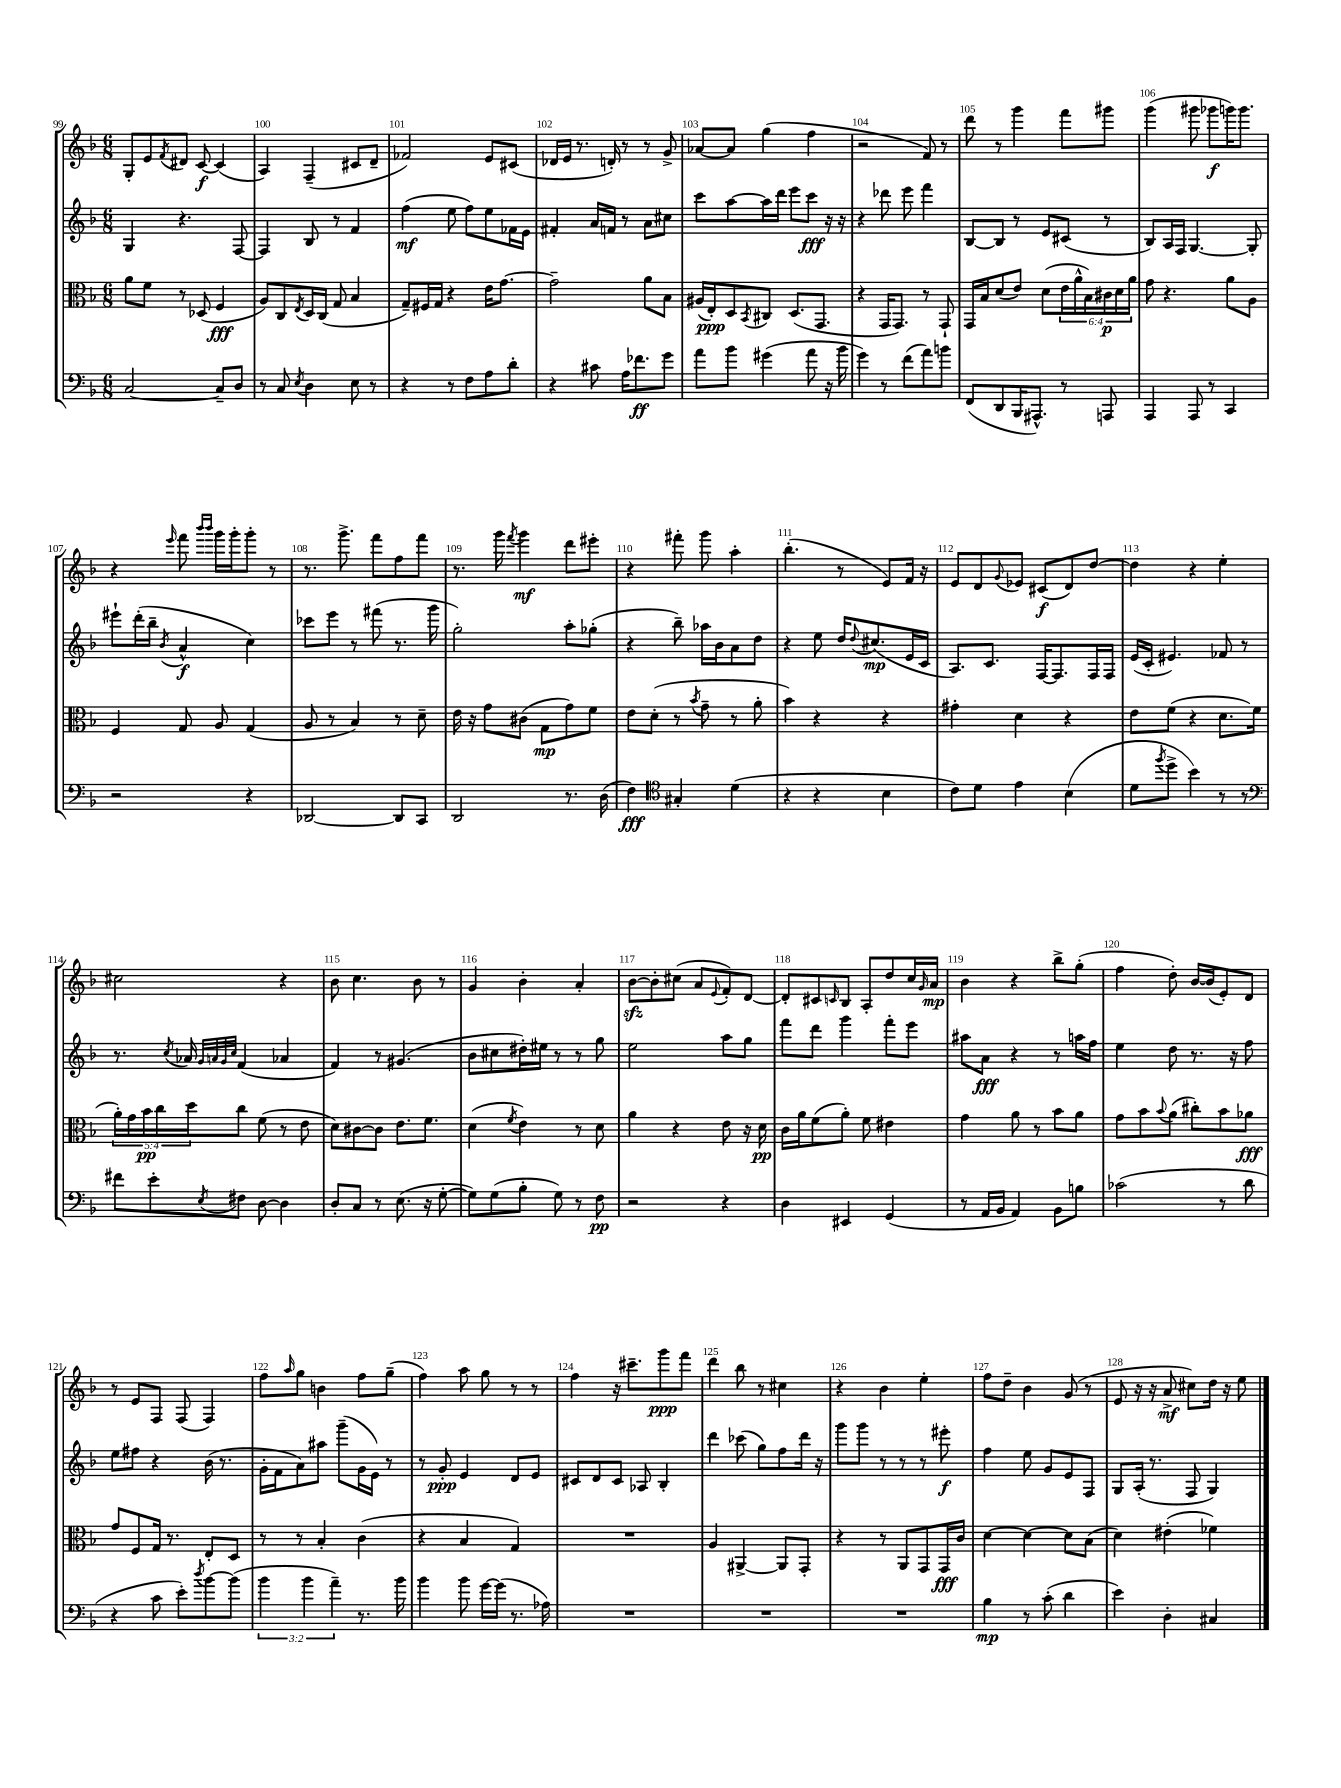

**kern	**kern	**kern	**kern
*staff4	*staff3	*staff2	*staff1
*clefF4	*clefC3	*clefG2	*clefG2
*k[b-]	*k[b-]	*k[b-]	*k[b-]
*M6/8	*M6/8	*M6/8	*M6/8
[2C	8a	4G	8G'
.	8f	.	8e
.	.	.	8qf
.	8r	4.r	8d#
.	(8D-	.	[8c
8C~]	4F	.	(4c]
8D	.	[8F	.
=	=	=	=
8r	8A)	4F]	4A)
8C	8C	.	.
8qE	8qE	.	.
4D	16D	8B-	(4F~
.	(16C	.	.
.	8G	8r	.
8E	4B-	4f	8c#
8r	.	.	8d~
=	=	=	=
4r	8G~)	(4ff	2f-)
.	16F#	.	.
.	16G	.	.
8r	4r	8ee	.
8F	.	8ff)	.
8A	16e	8ee	8e
.	[8.g	.	.
8d'	.	16f-	(8c#
.	.	16e	.
=	=	=	=
4r	2g~]	4f#'	16d-
.	.	.	16e
.	.	.	8.r
8c#	.	16a	.
.	.	16f	16d')
16A	.	8r	8r
8.f-	.	.	.
.	8a	8a	8r
8g	8B-	8cc#	8g^
=	=	=	=
8a	(16A#	8ccc	[8a-
.	16E')	.	.
8b-	8D	[8aa	8a-]
.	8qBB-	.	.
(4g#	8C#	16aa]	(4gg
.	.	16ddd	.
.	(8.D	8eee	.
8a	.	8ccc	4ff
.	8.GG	.	.
16r	.	16r	.
16b-	.	16r	.
=	=	=	=
4g)	4r	4r	2r
8r	16GG	8ddd-	.
.	8.GG)	.	.
(8f	.	8eee	.
8a)	8r	4fff	8f)
8b	8GG`	.	8r
=	=	=	=
(8FF	16GG	[8B-	8ddd
.	16B-	.	.
8DD	(8d	8B-]	8r
16BBB-	8e)	8r	4ggg
8.AAA#^^)	.	.	.
.	(8d	8e	.
8r	24e	(8c#	8fff
.	24a^^	.	.
.	24B-)	.	.
8AAA	24c#	8r	8ggg#
.	24d	.	.
.	24a	.	.
=	=	=	=
4AAA	8g	8B-)	(4ggg
.	4.r	16A	.
.	.	16F	.
8AAA	.	[4.G	8ggg#
8r	.	.	8ggg-
4CC	8a	.	16ggg)
.	.	.	8.ggg
.	8A	8G']	.
=	=	=	=
2r	4F	8eee#`	4r
.	.	(16ddd'	.
.	.	16bb-~	.
.	.	8qb-	16qqeee
.	8G	4a^^	8fff
.	.	.	16qqbbb-
.	.	.	16qqbbb-
.	8A	.	16ggg
.	.	.	16ggg'
4r	(4G	4cc)	8ggg'
.	.	.	8r
=	=	=	=
[2DD-	8A	8ccc-	8.r
.	8r	8eee	.
.	.	.	8.ggg^
.	4B-)	8r	.
.	.	(8fff#	8fff
8DD-]	8r	8.r	8ff
8CC	8d~	.	8fff
.	.	16ggg	.
=	=	=	=
2DD	16e	2gg')	8.r
.	16r	.	.
.	8g	.	.
.	.	.	16ggg
.	.	.	8qfff
.	(8c#	.	4ggg
.	8G	.	.
8.r	8g)	8aa'	8ddd
.	8f	(8gg-'	8eee#'
(16D	.	.	.
=	=	=	=
4F)	8e	4r	4r
.	(8d'	.	.
*clefC4	*	*	*
4G#'	8r	8bb-~)	8fff#'
.	8qb-	.	.
.	8g~	16aa-	8ggg
.	.	16b-	.
(4d	8r	8a	4aa'
.	8a'	8dd	.
=	=	=	=
4r	4b-)	4r	(4.bb-'
4r	4r	8ee	.
.	.	16dd	8r
.	.	8qqdd	.
.	.	(8.cc#	.
4B-	4r	.	8e)
.	.	16e	16f
.	.	16c	16r
=	=	=	=
8c)	4g#'	8.A)	8e
8d	.	.	8d
.	.	8.c	.
.	.	.	8qqg
4e	4d	.	8e-
.	.	[16F	(8c#
.	.	8.F]	.
(4B-	4r	.	8d)
.	.	16F	[8dd
.	.	16F	.
=	=	=	=
8d	8e	(16e	4dd]
.	.	16c'	.
8qff	.	.	.
8dd^	(8f	4.e#)	.
4b-)	4r	.	4r
8r	8.d	8f-	4ee'
8r	.	8r	.
.	16f	.	.
=	=	=	=
*clefF4	*	*	*
8f#	20a')	8.r	2cc#
.	20g	.	.
.	20b-	.	.
8e'	.	.	.
.	20cc	.	.
.	.	8qcc	.
.	.	16a-	.
.	20dd	.	.
.	.	32qqg	.
.	.	32qqa	.
.	.	32qqg	.
8qE	.	32qqcc	.
8F#	8cc	(4f	.
[8D	(8f	.	.
4D]	8r	4a-	4r
.	8e	.	.
=	=	=	=
8D'	8d)	4f)	8b-
8C	[8c#	.	4.cc
8r	8c#]	8r	.
(8.E	8.e	(4.g#	.
.	.	.	8b-
16r	8.f	.	.
[8G'	.	.	8r
=	=	=	=
8G])	(4d	8b-	4g
(8G	.	8cc#	.
.	8qf	.	.
8B-'	4e)	16dd#')	4b-'
.	.	16ee#	.
8G)	.	8r	.
8r	8r	8r	4a'
8F	8d	8gg	.
=	=	=	=
2r	4a	2ee	[8b-
.	.	.	8b-']
.	4r	.	(8cc#
.	.	.	8a
.	.	.	8qqe
4r	8e	8aa	8f')
.	16r	8gg	[8d
.	16d	.	.
=	=	=	=
4D	16c	8fff	8d']
.	16a	.	.
.	(8f	8ddd	8c#
.	.	.	16qqc
4EE#	8a')	4ggg	8B-
.	8f	.	8A'
(4GG	4e#	8fff'	8dd
.	.	8eee	16cc
.	.	.	16qqg
.	.	.	16a
=	=	=	=
8r	4g	8aa#	4b-
16AA	.	8a	.
16BB-	.	.	.
4AA)	8a	4r	4r
.	8r	.	.
8BB-	8b-	8r	8bb-^
8B	8a	16aa	(8gg'
.	.	16ff	.
=	=	=	=
(2c-	8g	4ee	4ff
.	8b-	.	.
.	8qqb-	.	.
.	(8a	8dd	8dd')
.	8cc#')	8.r	[16b-
.	.	.	(16b-]
8r	8b-	.	8e')
.	.	16r	.
8d	8a-	8ff	8d
=	=	=	=
4r	8g	8ee	8r
.	8F	8ff#	8e
8c	16G	4r	8F
.	8.r	.	.
8e')	.	.	(8F
8qdd	.	.	.
[8b-	8E'	(16b-	4F)
.	.	8.r	.
(8b-]	8D	.	.
=	=	=	=
6b-	8r	16g'	8ff
.	.	16f	.
.	.	.	16qqaa
.	8r	8a)	8gg
6b-	.	.	.
.	4B-'	8aa#	4b
6a~)	.	.	.
.	.	(8ggg~	.
8.r	(4c	16g	8ff
.	.	16e)	.
.	.	8r	(8gg~
16b-	.	.	.
=	=	=	=
4b-	4r	8r	4ff)
.	.	8g'	.
8b-	4B-	4e	8aa
[16g	.	.	8gg
(16g]	.	.	.
8.r	4G)	8d	8r
.	.	8e	8r
16A-)	.	.	.
=	=	=	=
2.r	2.r	8c#	4ff
.	.	8d	.
.	.	8c#	16r
.	.	.	8.ccc#~
.	.	8A-	.
.	.	4B-'	8ggg
.	.	.	8fff
=	=	=	=
2.r	4A	4ddd	4ddd
.	[4AA#^	(8ccc-	8bb-
.	.	8gg)	8r
.	8AA#]	8ff	4cc#
.	8GG'	16ddd	.
.	.	16r	.
=	=	=	=
2.r	4r	8ggg	4r
.	.	8ggg	.
.	8r	8r	4b-
.	8AA	8r	.
.	8GG	8r	4ee'
.	16GG	8eee#'	.
.	16c	.	.
=	=	=	=
4B-	[4d	4ff	8ff
.	.	.	8dd~
8r	4d_	8ee	4b-
(8c'	.	8g	.
4d	8d]	8e	(8g
.	(8B-	8F	8r
=	=	=	=
4e)	4d)	8G	8e
.	.	(16A'	16r
.	.	8.r	16r
4D'	(4e#'	.	8a^
.	.	8F	8cc#)
4C#	4f-)	4G)	16dd
.	.	.	16r
.	.	.	8ee
==	==	==	==
*-	*-	*-	*-
